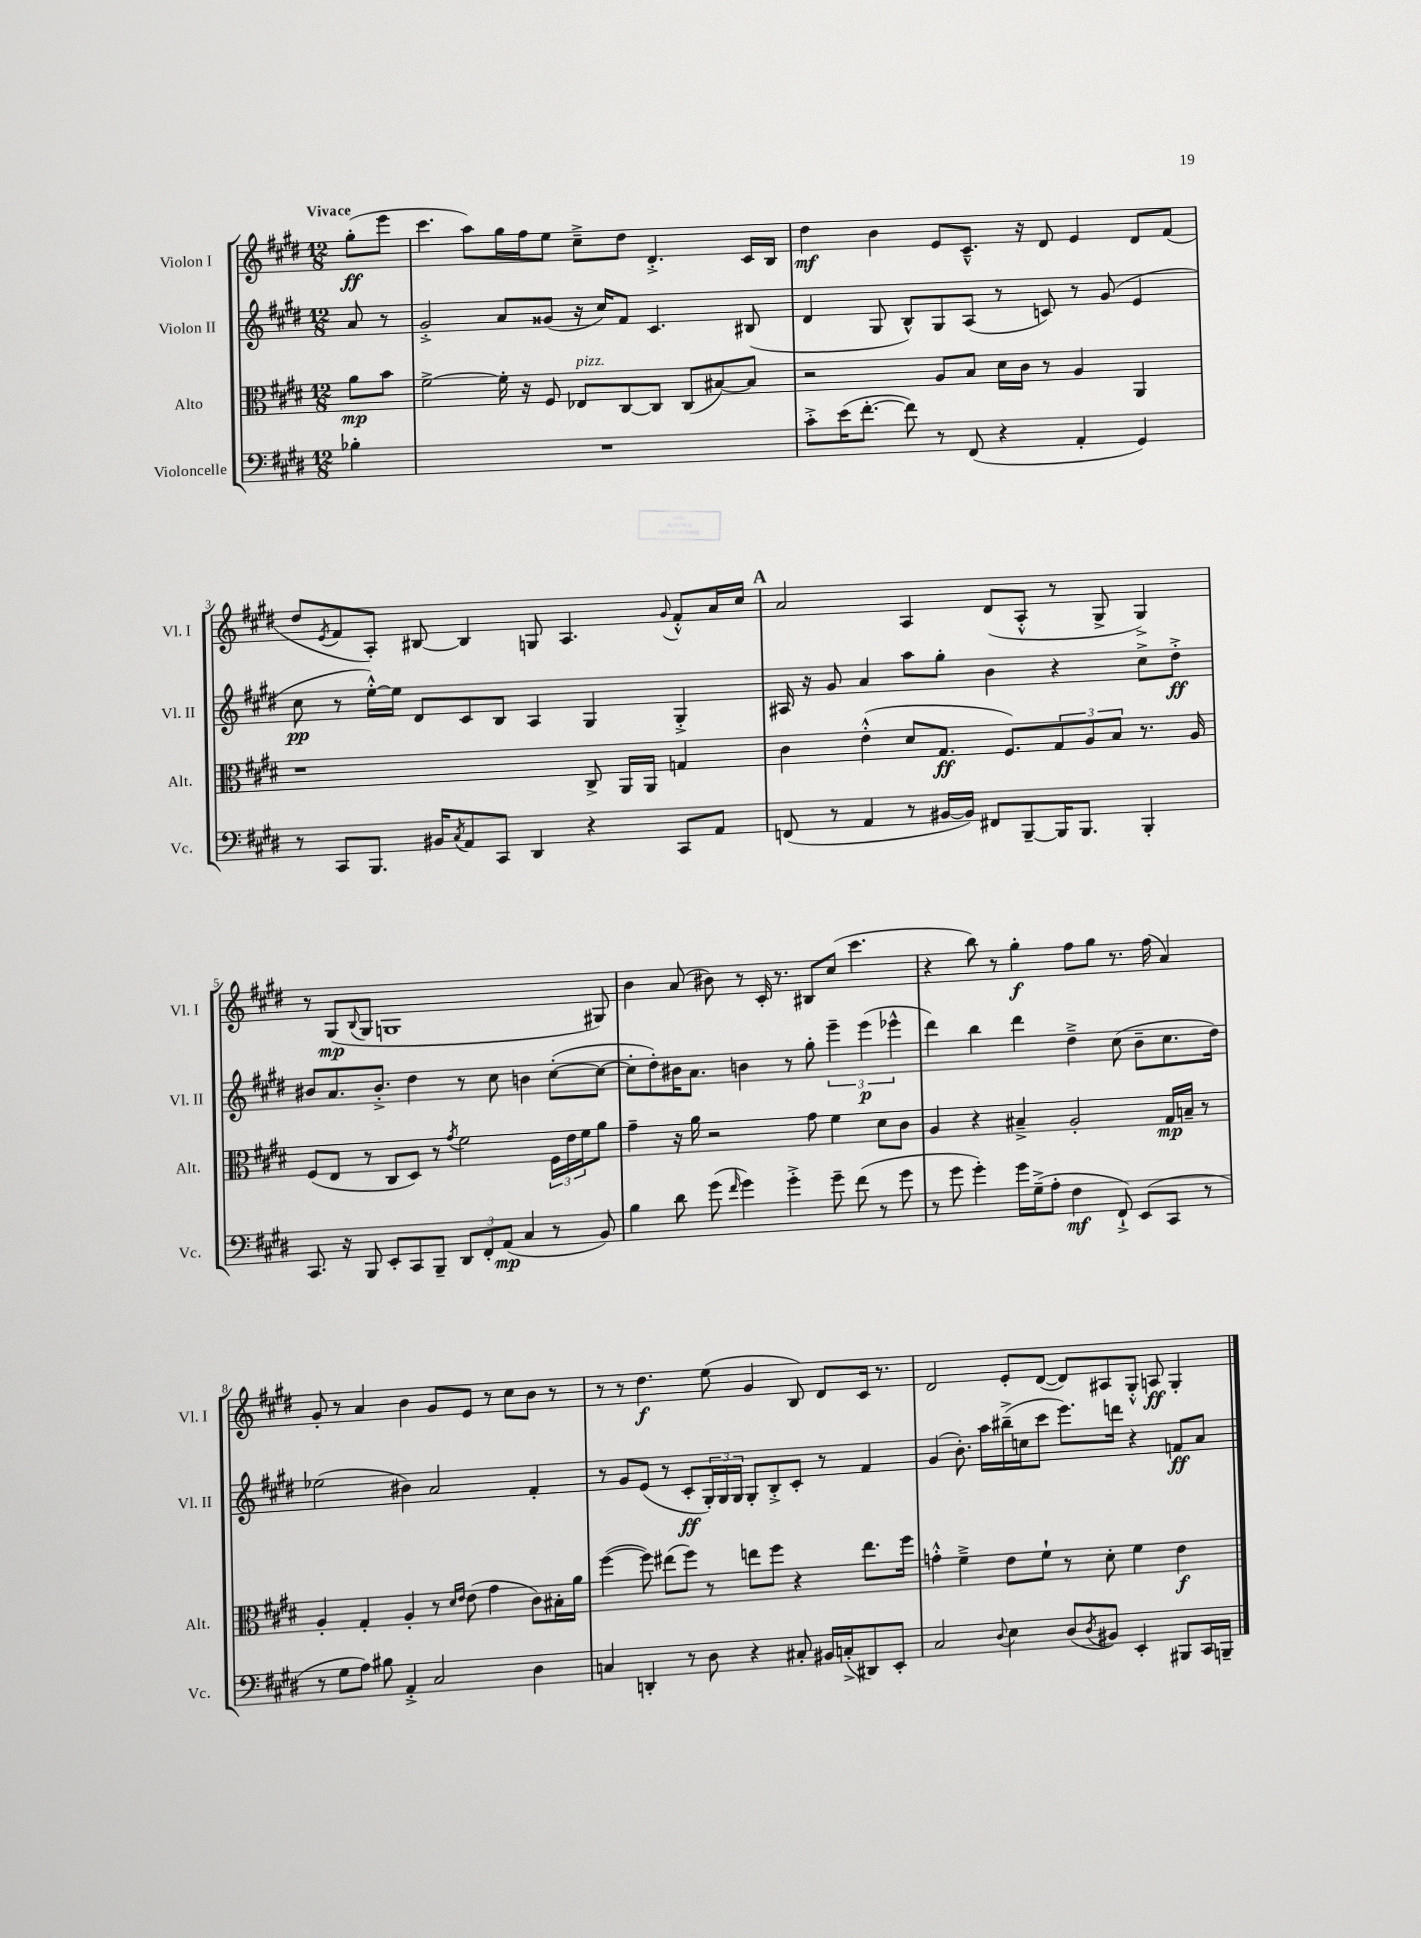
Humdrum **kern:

**kern	**dynam	**kern	**dynam	**kern	**dynam	**kern	**dynam
*part4	*part4	*part3	*part3	*part2	*part2	*part1	*part1
*staff4	*staff4	*staff3	*staff3	*staff2	*staff2	*staff1	*staff1
*I"Violoncelle	*	*I"Alto	*	*I"Violon II	*	*I"Violon I	*
*I'Vc.	*	*I'Alt.	*	*I'Vl. II	*	*I'Vl. I	*
*clefF4	*	*clefC3	*	*clefG2	*	*clefG2	*
*k[f#c#g#d#]	*	*k[f#c#g#d#]	*	*k[f#c#g#d#]	*	*k[f#c#g#d#]	*
*M12/8	*	*M12/8	*	*M12/8	*	*M12/8	*
=	=	=	=	=	=	=	=
!	!	!	!	!	!	!LO:TX:a:B:t=Vivace	!
4B-X'\	.	8a\L	mp	8a/	.	(8gg#'\L	ff
.	.	8b\J	.	8r	.	8eee\J	.
=1	=1	=1	=1	=1	=1	=1	=1
1.r	.	[2f#^\	.	2g#'^/	.	4.ccc#\	.
.	.	.	.	.	.	8aa\L)	.
.	.	16f#'\]	.	8a/L	.	16gg#\L	.
.	.	16r	.	.	.	16ff#\J	.
.	.	8F#/	.	(8g##X/J	.	8ee\J	.
!	!	!LO:TX:a:i:t=pizz.	!	!	!	!	!
.	.	8E-X/L	.	16r	.	8cc#~^\L	.
.	.	.	.	16cc#/KL)	.	.	.
.	.	[8C#/	.	8f#/J	.	8dd#\J	.
.	.	8C#/J]	.	4.c#/	.	4.d#'^/	.
.	.	(8C#/L	.	.	.	.	.
.	.	[8B#X/)	.	.	.	.	.
.	.	8B#/J]	.	(8B#X/	.	16c#/LL	.
.	.	.	.	.	.	16B/JJ	.
=2	=2	=2	=2	=2	=2	=2	=2
8c#'^\L	.	2r	.	4d#/	.	4dd#\	mf
(16e\K	.	.	.	.	.	.	.
[8.f#'\J	.	.	.	.	.	.	.
.	.	.	.	8G#/	.	4b\	.
8f#\])	.	.	.	8B^^/L)	.	.	.
8r	.	8A/L	.	8G#/	.	8e/L	.
(8FF#/	.	8B/J	.	(8A/J	.	8.c#~^^/J	.
4r	.	16d#\LL	.	8r	.	.	.
.	.	16c#\JJ	.	.	.	16r	.
.	.	8r	.	8cn/)	.	8d#/	.
4AA'/	.	4A/	.	8r	.	4e/	.
.	.	.	.	(8g#/	.	.	.
4GG#/)	.	4AA/	.	4e/	.	8d#/L	.
.	.	.	.	.	.	(8f#/J	.
!!LO:LB:g=z
=3	=3	=3	=3	=3	=3	=3	=3
8r	.	1r	.	8cc#\	pp	8dd#/L	.
.	.	.	.	.	.	8qe/	.
8CC#/L	.	.	.	8r	.	8f#/	.
8.BBB/J	.	.	.	[16ee'^^\LL)	.	8A'/J)	.
.	.	.	.	16ee\JJ]	.	.	.
.	.	.	.	8d#/L	.	[8B#X/	.
16BB#X/KL	.	.	.	.	.	.	.
8qC#/	.	.	.	.	.	.	.
8AA/	.	.	.	8c#/	.	4B#/]	.
8CC#/J	.	.	.	8B/J	.	.	.
4DD#/	.	.	.	4A/	.	8Gn/	.
.	.	.	.	.	.	4.A/	.
4r	.	8C#^/	.	4G#/	.	.	.
.	.	16AA/LL	.	.	.	.	.
.	.	16AA/JJ	.	.	.	.	.
.	.	.	.	.	.	8qqg#/	.
8CC#/L	.	4Gn/	.	4G#'^/	.	8f#'^^/L	.
8AA/J	.	.	.	.	.	16a/L	.
.	.	.	.	.	.	16cc#/JJ	.
!!LO:REH:place=s1:t=A
=4	=4	=4	=4	=4	=4	=4	=4
(8FFn/	.	4c#\	.	16A#X/	.	2a/	.
.	.	.	.	16r	.	.	.
8r	.	.	.	8g#/	.	.	.
4AA/	.	(4e'^^\	.	4a/	.	.	.
8r	.	8d#/L	.	8aa\L	.	4A/	.
[16BB#X/LL	.	8.G#/J	ff	8gg#'\J	.	.	.
16BB#/JJ])	.	.	.	.	.	.	.
8FF#X/L	.	.	.	4b\	.	(8d#/L	.
.	.	8.F#/L)	.	.	.	.	.
[8BBB~/	.	.	.	.	.	8A'^^/J	.
16BBB/K]	.	12G#/	.	4r	.	8r	.
8.BBB/J	.	.	.	.	.	.	.
.	.	12A/	.	.	.	.	.
.	.	.	.	.	.	8G#^/	.
.	.	12B/J	.	.	.	.	.
4BBB'/	.	8.r	.	8cc#^\L	.	4G#^/)	.
.	.	.	.	8dd#'^\J	ff	.	.
.	.	16A/	.	.	.	.	.
!!LO:LB:g=z
=5	=5	=5	=5	=5	=5	=5	=5
8.CC#/	.	(8F#/L	.	8b#X/L	.	8r	.
.	.	8E/J	.	8.a/	.	(8G#/L	mp
16r	.	.	.	.	.	.	.
.	.	.	.	.	.	8qqB/	.
8BBB/	.	8r	.	.	.	8G#/J	.
.	.	.	.	8.b#'^/J	.	.	.
8EE'/L	.	8C#/L	.	.	.	1Gn	.
8CC#/	.	8D#/J)	.	4dd#\	.	.	.
8BBB~/J	.	8r	.	.	.	.	.
.	.	8qg#/	.	.	.	.	.
12DD#/L	.	2f#\	.	8r	.	.	.
12FF#'/	.	.	.	.	.	.	.
.	.	.	.	8cc#\	.	.	.
(12AA/J	mp	.	.	.	.	.	.
4C#/	.	.	.	4bn\	.	.	.
8r	.	24F#\LL	.	([8cc#'\L	.	.	.
.	.	24e\	.	.	.	.	.
.	.	24f#\J	.	.	.	.	.
8BB/)	.	8a\J	.	8cc#\J_	.	8G#X/)	.
=6	=6	=6	=6	=6	=6	=6	=6
4B\	.	4g#~\	.	8cc#'\L]	.	4b\	.
.	.	.	.	8dd#'\)	.	.	.
8d#\	.	16r	.	16b#X\K	.	(8a/	.
.	.	16a\	.	8.a\J	.	.	.
(8g#\	.	2r	.	.	.	8b#X\)	.
16qqf#/	.	.	.	.	.	.	.
4g#\)	.	.	.	4bn\	.	8r	.
.	.	.	.	.	.	16c#'/	.
.	.	.	.	.	.	8.r	.
4g#'^\	.	.	.	8r	.	.	.
.	.	8g#\	.	8gg#'\	.	8B#X/L	.
8g#~\	.	4f#\	.	6eee~\	.	(8cc#/J	.
(8f#\	.	.	.	.	.	4.ccc#\	.
.	.	.	.	(6eee\	p	.	.
8r	.	8d#\L	.	.	.	.	.
.	.	.	.	6eee-X^^\	.	.	.
8g#\	.	8c#\J	.	.	.	.	.
=7	=7	=7	=7	=7	=7	=7	=7
8r	.	4A/	.	4ddd#\)	.	4r	.
8g#\	.	.	.	.	.	.	.
4g#'\)	.	4r	.	4bb\	.	8bb\)	.
.	.	.	.	.	.	8r	.
16g#\LL	.	4B#X~^/	.	4ddd#\	.	4gg#'\	f
(16G#~^\J	.	.	.	.	.	.	.
8A'\J	.	.	.	.	.	.	.
4F#\	mf	2A'/	.	4dd#~^\	.	8ff#\L	.
.	.	.	.	.	.	8gg#\J	.
8FF#`^/)	.	.	.	(8cc#\	.	8.r	.
(8EE/L	.	.	.	8b~\L	.	.	.
.	.	.	.	.	.	(16ff#\	.
8CC#/J	.	16G#/LL	mp	8.cc#\	.	4a/)	.
.	.	16Bn~/JJ	.	.	.	.	.
8r	.	8r	.	.	.	.	.
.	.	.	.	16dd#\Jk)	.	.	.
!!LO:LB:g=z
=8	=8	=8	=8	=8	=8	=8	=8
8r	.	4A'/	.	(2ee-X\	.	8g#'/	.
8G#\L	.	.	.	.	.	8r	.
8A\J)	.	4G#'/	.	.	.	4a/	.
8B#X\	.	.	.	.	.	.	.
4AA'^/	.	4A'/	.	4b#X\)	.	4b\	.
2C#/	.	8r	.	2a/	.	8g#/L	.
.	.	16qqd#/LL	.	.	.	.	.
.	.	16qqe/JJ	.	.	.	.	.
.	.	(8e\	.	.	.	8e/J	.
.	.	4g#\	.	.	.	8r	.
.	.	.	.	.	.	8cc#\L	.
4D#\	.	8c#\L)	.	4f#'/	.	8b\J	.
.	.	16B#X'\L	.	.	.	8r	.
.	.	16a\JJ	.	.	.	.	.
=9	=9	=9	=9	=9	=9	=9	=9
4Cn/	.	([4ff#\	.	8r	.	8r	.
.	.	.	.	8g#/L	.	8r	.
4DDn'/	.	8ff#\])	.	(8e/J	.	4.dd#\	f
.	.	(8ee#X\L	.	8r	.	.	.
8r	.	8ff#\J)	.	8c#'/L	ff	.	.
8D#\	.	8r	.	24G#'/L)	.	(8ee\	.
.	.	.	.	24G#/	.	.	.
.	.	.	.	24G#/JJ	.	.	.
4r	.	8een\L	.	8G#'/L	.	4g#/	.
.	.	8ff#\J	.	8B'^/	.	.	.
8C#X'/	.	4r	.	8c#'/J	.	8B/)	.
16BB#X/LL	.	.	.	8r	.	8d#/L	.
(16Cn'^/J	.	.	.	.	.	.	.
8DD#X/)	.	8.ee\L	.	4f#/	.	16c#/Jk	.
.	.	.	.	.	.	8.r	.
8EE'/J	.	.	.	.	.	.	.
.	.	16ff#\Jk	.	.	.	.	.
=10	=10	=10	=10	=10	=10	=10	=10
2C#/	.	4gn'^^\	.	(4g#/	.	2d#/	.
.	.	4f#~^\	.	8.b'\)	.	.	.
.	.	.	.	16aa\LL	.	.	.
8qqD#/	.	.	.	.	.	.	.
4E\	.	8e\L	.	(16bb#X~^\	.	8e'/L	.
.	.	.	.	16ccn\J	.	.	.
.	.	8f#`\J	.	8ccc#\J	.	([8d#/J	.
(8D#/L	.	8r	.	8.eee\L)	.	8d#/L])	.
8qD#/	.	.	.	.	.	.	.
8BB#X/J)	.	8d#'\	.	.	.	8A#X/	.
.	.	.	.	16dddn\Jk	.	.	.
4EE'/	.	4f#\	.	4r	.	8G#'^^/J	.
.	.	.	.	.	.	8An/	ff
8BBB#X/L	.	4e\	f	8fn/L	ff	4G#'/	.
16CC#/L	.	.	.	8a/J	.	.	.
16BBBn~/JJ	.	.	.	.	.	.	.
==	==	==	==	==	==	==	==
*-	*-	*-	*-	*-	*-	*-	*-
